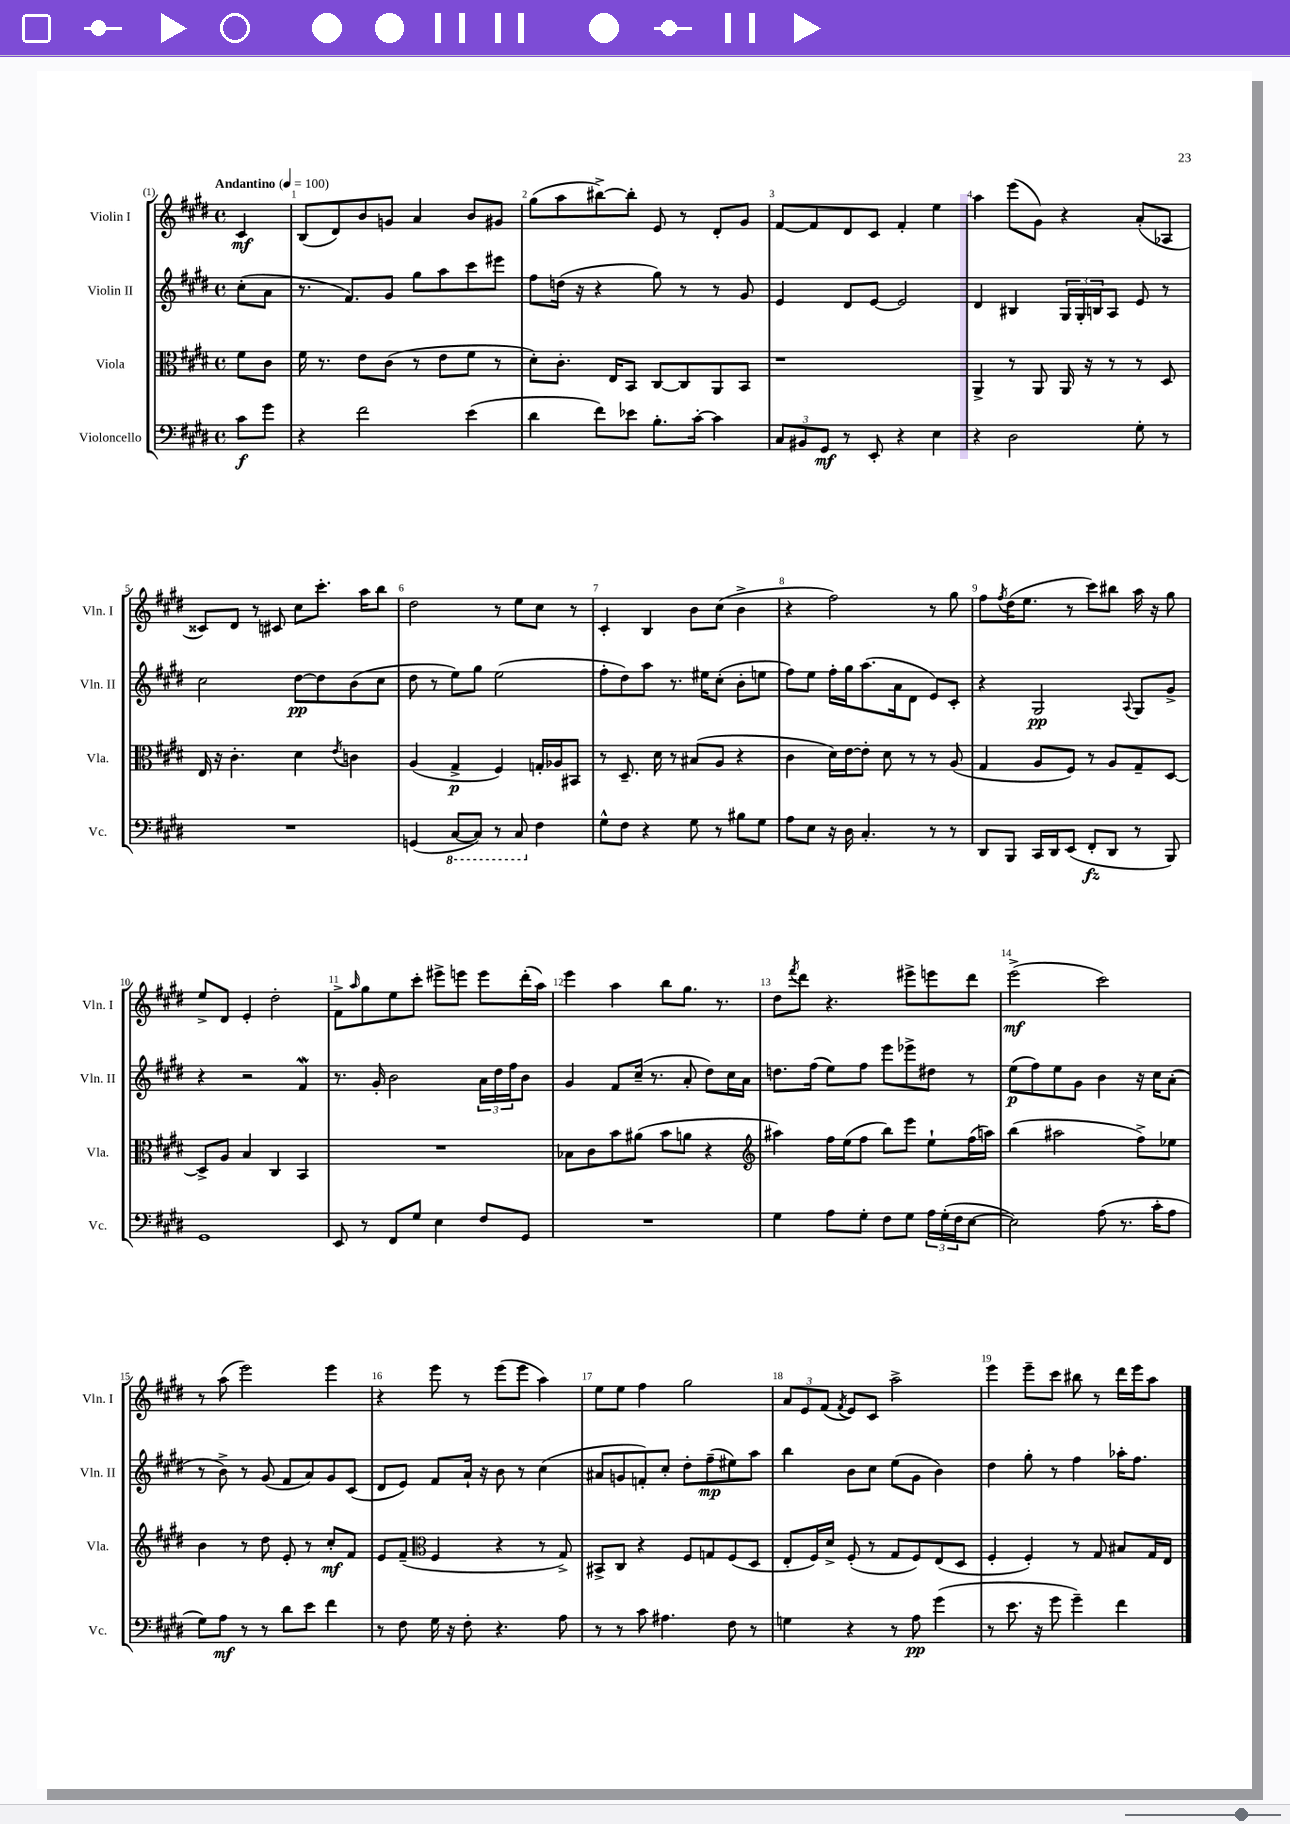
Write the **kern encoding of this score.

**kern	**dynam	**kern	**dynam	**kern	**dynam	**kern	**dynam
*part4	*part4	*part3	*part3	*part2	*part2	*part1	*part1
*staff4	*staff4	*staff3	*staff3	*staff2	*staff2	*staff1	*staff1
*I"Violoncello	*	*I"Viola	*	*I"Violin II	*	*I"Violin I	*
*I'Vc.	*	*I'Vla.	*	*I'Vln. II	*	*I'Vln. I	*
*clefF4	*	*clefC3	*	*clefG2	*	*clefG2	*
*k[f#c#g#d#]	*	*k[f#c#g#d#]	*	*k[f#c#g#d#]	*	*k[f#c#g#d#]	*
*M4/4	*	*M4/4	*	*M4/4	*	*M4/4	*
*met(c)	*	*met(c)	*	*met(c)	*	*met(c)	*
*MM100	*	*MM100	*	*MM100	*	*MM100	*
=	=	=	=	=	=	=	=
!	!	!	!	!	!	!LO:TX:a:B:t=Andantino	!
8c#\L	f	8f#\L	.	(8cc#'\L	.	4c#/	mf
8g#\J	.	8c#\J	.	8a\J	.	.	.
=1	=1	=1	=1	=1	=1	=1	=1
4r	.	16f#\	.	8.r	.	(8B/L	.
.	.	8.r	.	.	.	.	.
.	.	.	.	.	.	8d#/)	.
.	.	.	.	8.f#/L)	.	.	.
2f#\	.	8e\L	.	.	.	8b/	.
.	.	(8c#\J	.	8g#/J	.	8gn/J	.
.	.	8r	.	8gg#\L	.	4a/	.
.	.	8e\L	.	8aa\	.	.	.
(4e\	.	8f#\J	.	8ccc#\	.	8b/L	.
.	.	8r	.	8eee#X\J	.	8g#X/J	.
=2	=2	=2	=2	=2	=2	=2	=2
4d#\	.	8d#'\L)	.	8ff#\L	.	(8gg#\L	.
.	.	8.c#'\J	.	(16ddn\Jk	.	8aa\	.
.	.	.	.	16r	.	.	.
8f#\L)	.	.	.	4r	.	[8bb#X^\)	.
.	.	16E/KL	.	.	.	.	.
8e-X\J	.	8BB/J	.	.	.	8bb#'\J]	.
8.B'\L	.	[8C#/L	.	8gg#\)	.	8e/	.
.	.	8C#/]	.	8r	.	8r	.
[16c#'\Jk	.	.	.	.	.	.	.
4c#\]	.	8AA/	.	8r	.	8d#'/L	.
.	.	8BB/J	.	8g#/	.	8g#/J	.
=3	=3	=3	=3	=3	=3	=3	=3
12C#/L	.	1r	.	4e/	.	[8f#/L	.
12BB#X/	.	.	.	.	.	.	.
.	.	.	.	.	.	8f#/]	.
12GG#/J	mf	.	.	.	.	.	.
8r	.	.	.	8d#/L	.	8d#/	.
8EE'/	.	.	.	[8e/J	.	8c#/J	.
4r	.	.	.	2e/]	.	4f#'/	.
4E\	.	.	.	.	.	4ee\	.
=4	=4	=4	=4	=4	=4	=4	=4
4r	.	4AA^/	.	4d#/	.	4aa\	.
2D#\	.	8r	.	4B#X/	.	(8eee\L	.
.	.	8AA/	.	.	.	8g#\J)	.
.	.	16AA/	.	24G#/LL	.	4r	.
.	.	.	.	24G#'/	.	.	.
.	.	16r	.	.	.	.	.
.	.	.	.	24Bn/J	.	.	.
.	.	8r	.	8A/J	.	.	.
8G#'\	.	8r	.	8e/	.	(8a'/L	.
8r	.	8D#/	.	8r	.	8A-X/J	.
!!LO:LB:g=z
=5	=5	=5	=5	=5	=5	=5	=5
1r	.	16E/	.	2cc#\	.	8c##X/L)	.
.	.	16r	.	.	.	.	.
.	.	4.c#'\	.	.	.	8d#/J	.
.	.	.	.	.	.	8r	.
.	.	.	.	.	.	8c#X/	.
.	.	4d#\	.	[8dd#\L	pp	8cc#\L	.
.	.	.	.	8dd#\]	.	8.ccc#'\J	.
.	.	8qe/	.	.	.	.	.
.	.	4cn\	.	(8b\	.	.	.
.	.	.	.	.	.	16aa\KL	.
.	.	.	.	8cc#\J	.	8bb\J	.
=6	=6	=6	=6	=6	=6	=6	=6
(4GGn/	.	(4A/	.	8dd#\	.	2dd#\	.
.	.	.	.	8r	.	.	.
*8ba	*	*	*	*	*	*	*
[8CC#/L	.	4G#^/	p	8ee\L)	.	.	.
8CC#/J])	.	.	.	8gg#\J	.	.	.
8r	.	4F#/)	.	(2ee\	.	8r	.
8CC#/	.	.	.	.	.	8ee\L	.
*X8ba	*	*	*	*	*	*	*
4F#\	.	16Gn'/LL	.	.	.	8cc#\J	.
.	.	16A-X/J	.	.	.	.	.
.	.	8BB#X/J	.	.	.	8r	.
=7	=7	=7	=7	=7	=7	=7	=7
8G#^^\L	.	8r	.	8ff#'\L	.	4c#'/	.
8F#\J	.	8.D#~/	.	8dd#\)	.	.	.
4r	.	.	.	8aa\J	.	4B/	.
.	.	16d#\	.	.	.	.	.
.	.	8r	.	8.r	.	.	.
8G#\	.	(8B#X/L	.	.	.	8b\L	.
.	.	.	.	16ee#X\KL	.	.	.
8r	.	8A/J	.	(8cc#'\J	.	(8cc#\J	.
8B#X\L	.	4r	.	8b'\L	.	4b^\	.
8G#\J	.	.	.	8een\J	.	.	.
=8	=8	=8	=8	=8	=8	=8	=8
8A\L	.	4c#\	.	8ff#\L)	.	4r	.
8E\J	.	.	.	8ee\J	.	.	.
16r	.	16d#\LL)	.	16ff#'\LL	.	2ff#\)	.
16D#\	.	[16e\J	.	16gg#\J	.	.	.
4.C#'/	.	8e'\J]	.	(8.aa\	.	.	.
.	.	8d#\	.	.	.	.	.
.	.	.	.	16a\k	.	.	.
.	.	8r	.	8d#\J	.	.	.
8r	.	8r	.	8e/L)	.	8r	.
8r	.	(8A/	.	8c#'/J	.	8gg#\	.
=9	=9	=9	=9	=9	=9	=9	=9
8DD#/L	.	4G#/	.	4r	.	8ff#\L	.
.	.	.	.	.	.	8qff#/	.
8BBB/J	.	.	.	.	.	(16dd#\K	.
.	.	.	.	.	.	8.ee\J	.
16CC#/LL	.	8A/L	.	2G#/	pp	.	.
16DD#/J	.	.	.	.	.	.	.
(8EE/J	.	8F#/J)	.	.	.	8r	.
8FF#'/L	fz	8r	.	.	.	8ccc#\L)	.
8DD#/J	.	8A/L	.	.	.	8bb#X\J	.
.	.	.	.	8qqA/	.	.	.
8r	.	8G#~/	.	8G#/L	.	16aa\	.
.	.	.	.	.	.	16r	.
8BBB/)	.	[8D#/J	.	8g#^/J	.	8gg#\	.
!!LO:LB:g=z
=10	=10	=10	=10	=10	=10	=10	=10
1GG#	.	8D#^/L]	.	4r	.	8ee^/L	.
.	.	8A/J	.	.	.	8d#/J	.
.	.	4B/	.	2r	.	4e'/	.
.	.	4C#/	.	.	.	2dd#'\	.
.	.	4BB/	.	4f#W/	.	.	.
=11	=11	=11	=11	=11	=11	=11	=11
8EE/	.	1r	.	8.r	.	8f#^\L	.
.	.	.	.	.	.	16qqaa/	.
8r	.	.	.	.	.	8gg#\	.
.	.	.	.	16g#'/	.	.	.
8FF#/L	.	.	.	2b\	.	8ee\	.
8G#/J	.	.	.	.	.	8ccc#'\J	.
4E\	.	.	.	.	.	8eee#X^\L	.
.	.	.	.	.	.	8eeen\J	.
8F#/L	.	.	.	24a\LL	.	8eee\L	.
.	.	.	.	24dd#\	.	.	.
.	.	.	.	24ff#\J	.	.	.
8GG#/J	.	.	.	8b\J	.	(16ddd#'\L	.
.	.	.	.	.	.	16aa\JJ)	.
=12	=12	=12	=12	=12	=12	=12	=12
1r	.	8B-X\L	.	4g#/	.	4eee\	.
.	.	8c#\	.	.	.	.	.
.	.	8b\	.	8f#/L	.	4aa\	.
.	.	(8a#X\J	.	(16cc#~/Jk	.	.	.
.	.	.	.	8.r	.	.	.
.	.	8b\L	.	.	.	8bb\L	.
.	.	8an\J	.	8a'/	.	8.gg#\J	.
.	.	4r	.	8dd#\L)	.	.	.
.	.	.	.	.	.	8.r	.
.	.	.	.	16cc#\L	.	.	.
.	.	.	.	16a\JJ	.	.	.
=13	=13	=13	=13	=13	=13	=13	=13
*	*	*clefG2	*	*	*	*	*
4G#\	.	4aa#X\)	.	8.ddn\L	.	8dd#\L	.
.	.	.	.	.	.	8qfff#/	.
.	.	.	.	.	.	8ddd#\J	.
.	.	.	.	(16ff#\Jk	.	.	.
8A\L	.	16ff#\LL	.	8ee\L)	.	4.r	.
.	.	(16ee\J	.	.	.	.	.
8G#'\J	.	8ff#\J	.	8ff#\J	.	.	.
8F#\L	.	8bb\L)	.	8eee\L	.	.	.
8G#\J	.	8eee\J	.	8eee-X^\	.	8eee#X^\L	.
24A\LL	.	8ee`\L	.	8dd#X\J	.	8eeen\	.
(24G#'\	.	.	.	.	.	.	.
24F#\J	.	.	.	.	.	.	.
[8E\J	.	(16ff#\L	.	8r	.	8ddd#\J	.
.	.	16aan\JJ)	.	.	.	.	.
=14	=14	=14	=14	=14	=14	=14	=14
2E\])	.	(4bb\	.	(8ee\L	p	(2eee^\	mf
.	.	.	.	8ff#\)	.	.	.
.	.	2aa#X\	.	8ee\	.	.	.
.	.	.	.	8g#\J	.	.	.
(8A\	.	.	.	4b\	.	2ccc#\)	.
8.r	.	.	.	.	.	.	.
.	.	8ff#^\L)	.	16r	.	.	.
16c#'\KL	.	.	.	16cc#\KL	.	.	.
8A\J	.	8ee-X\J	.	(8a'\J	.	.	.
!!LO:LB:g=z
=15	=15	=15	=15	=15	=15	=15	=15
8G#\L)	.	4b\	.	8r	.	8r	.
8A\J	mf	.	.	8b^\)	.	(8aa\	.
8r	.	8r	.	8r	.	2eee\)	.
8r	.	8dd#\	.	(8g#/	.	.	.
8d#\L	.	8e'/	.	8f#/L	.	.	.
8e\J	.	8r	.	8a/)	.	.	.
4f#\	.	8cc#'/L	mf	8g#/	.	4eee\	.
.	.	8f#/J	.	(8c#/J	.	.	.
=16	=16	=16	=16	=16	=16	=16	=16
8r	.	8e/L	.	8d#/L	.	4r	.
8F#\	.	(8f#~/J	.	8e/J)	.	.	.
*	*	*clefC3	*	*	*	*	*
16G#\	.	4F#/	.	8f#/L	.	8eee\	.
16r	.	.	.	.	.	.	.
8F#'\	.	.	.	16a`/Jk	.	8r	.
.	.	.	.	16r	.	.	.
4.r	.	4r	.	8b\	.	(8eee\L	.
.	.	.	.	8r	.	8eee\J	.
.	.	8r	.	(4cc#\	.	4aa\)	.
8A\	.	8G#^/)	.	.	.	.	.
=17	=17	=17	=17	=17	=17	=17	=17
8r	.	8BB#X^/L	.	8a#X/L	.	8ee\L	.
8r	.	8C#/J	.	8gn/	.	8ee\J	.
8c#\	.	4r	.	8fn'/)	.	4ff#\	.
4.A#X\	.	.	.	8cc#'/J	.	.	.
.	.	8F#/L	.	8dd#'\L	.	2gg#\	.
.	.	8Gn/	.	(8ff#~\	mp	.	.
8F#\	.	(8F#/	.	8ee#X\)	.	.	.
8r	.	8D#/J	.	8aa\J	.	.	.
=18	=18	=18	=18	=18	=18	=18	=18
4Gn\	.	8E'/L	.	4bb\	.	12a/L	.
.	.	.	.	.	.	12e/	.
.	.	16F#/L)	.	.	.	.	.
.	.	.	.	.	.	(12f#/J	.
.	.	16d#^/JJ	.	.	.	.	.
.	.	.	.	.	.	8qf#/	.
4r	.	(8F#'/	.	8b\L	.	8e/L)	.
.	.	8r	.	8cc#\J	.	8c#/J	.
8r	.	8G#/L	.	(8ee\L	.	2aa^\	.
8A\	pp	8F#/)	.	8g#\J	.	.	.
(4g#\	.	(8E/	.	4b\)	.	.	.
.	.	8D#/J	.	.	.	.	.
=19	=19	=19	=19	=19	=19	=19	=19
8r	.	4F#'/	.	4dd#\	.	4eee\	.
8.e\	.	.	.	.	.	.	.
.	.	4F#'/)	.	8gg#'\	.	8eee~\L	.
16r	.	.	.	.	.	.	.
8g#\	.	.	.	8r	.	8ccc#\J	.
4g#~\)	.	8r	.	4ff#\	.	8bb#X\	.
.	.	8G#/	.	.	.	8r	.
4f#\	.	8B#X/L	.	16aa-X'\KL	.	16ddd#\LL	.
.	.	.	.	8.ff#\J	.	16eee\J	.
.	.	16G#/L	.	.	.	8aa\J	.
.	.	16E/JJ	.	.	.	.	.
==	==	==	==	==	==	==	==
*-	*-	*-	*-	*-	*-	*-	*-
